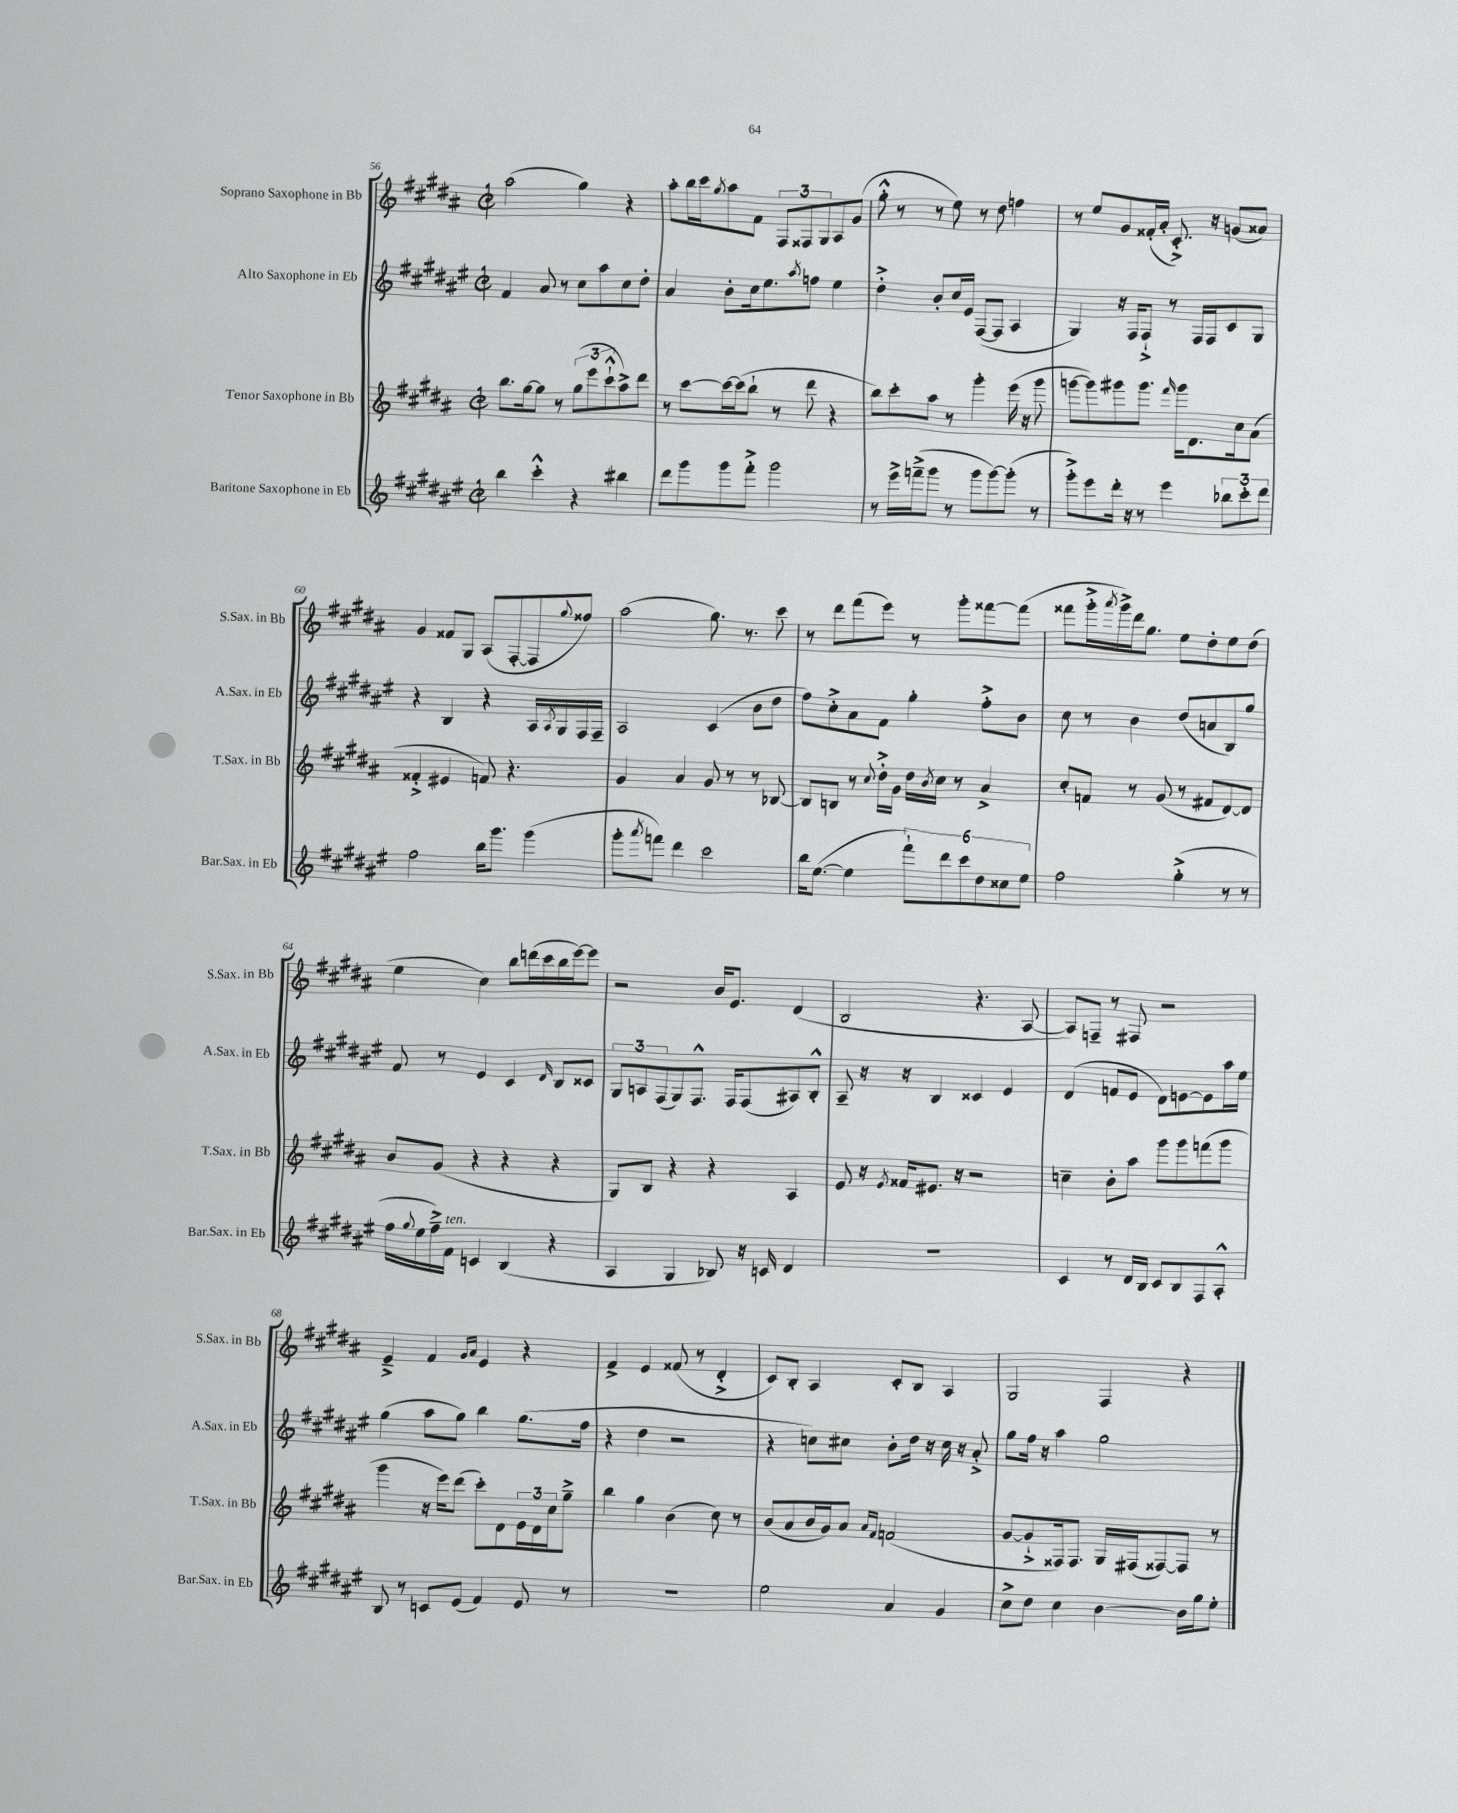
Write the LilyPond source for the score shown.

<<
\new StaffGroup <<
\new Staff = "s0" \with { instrumentName = "Soprano Saxophone in Bb" shortInstrumentName = "S.Sax. in Bb" } {
    \clef treble \key b \major \defaultTimeSignature \time 2/2
    ais''2( gis''4) r4 |
    ais''8-. b''16 cis'''16 \acciaccatura { gis''8 } ais''8 fis'8 \tuplet 3/2 { fis8 fisis8 gis8 } ais8 gis'8( |
    gis''8-.-^ r8 r8 e''8) r8 dis''8 f''4 |
    r8 e''8 gis'8 fisis'16-.( ais'16-. cis'8.-.->) r16 g'8( aisis'8) |
    gis'4 fisis'8 gis8 ais8( fis8~-. fis8 \appoggiatura { gis''8 } fisis''8) |
    ais''2( gis''8.) r8. cis'''8 |
    r8 dis'''8 fis'''8( e'''8) r8 gis'''8-. fisis'''8~ fisis'''8( |
    fisis'''8 gis'''16-.-> \acciaccatura { ais'''8 } gis'''16->) dis'''16 gis''8. e''8 dis''8-. e''8 dis''8( |
    e''4 cis''4) b''8 d'''16( cis'''16 b''16 e'''16~) e'''8 |
    r2 b'16 e'8. dis'4( |
    b2 r4. ais8~ |
    ais8) f8-- r8 fis8 r2 |
    e'4---> fis'4 \grace { gis'16 ais'16 } e'4 r4 |
    fis'4-> e'4 fisis'8( r8 dis'4-.-> |
    cis'8) b8-. ais4 cis'8-. b8 ais4 |
    gis2 fis4 r4 \bar "|." |
}
\new Staff = "s1" \with { instrumentName = "Alto Saxophone in Eb" shortInstrumentName = "A.Sax. in Eb" } {
    \clef treble \key fis \major \defaultTimeSignature \time 2/2
    fis'4 ais'8 r8 cis''8 ais''8 cis''8 dis''8-. |
    ais'4 b'8-. cis''16 eis''8. \acciaccatura { ais''8 } f''8 eis''4 |
    dis''4-.-> b'8-. cis''16 eis'16 fis8~( fis8 ais4 |
    gis4) r16 fis16 fis8-!-> r8 fis16 fis16 cis'8 gis8 |
    r4 b4 r4 ais16 \acciaccatura { ais8 } gis16 fis16 fis16-- |
    ais2 cis'4( b'8 dis''8 |
    fis''8) cis''8-.-> ais'8 fis'8 gis''4-. fis''8-.-> b'8 |
    cis''8 r8 b'4 dis''8( a'8 b8) gis''8 |
    fis'8 r8 eis'4 cis'4 \grace { dis'16 } b8 cisis'8 |
    \tuplet 3/2 { gis8 a8 fis8( } gis8) fis8.-^ fis16 fis8( ais8) b8-.-^ |
    ais8-- r16 r16 b4 cisis'4 eis'4 |
    dis'4( f'8 eis'8 dis'8) e'8~ e'8 ais''16 eis''16 |
    gis''4( ais''8 gis''8) b''4 gis''8.( fis''16 |
    r4 dis''4 r2 |
    r4 c''8) cis''8 b'8-. dis''16 r16 cis''16 r16 ais'8-.-> |
    gis''8 fis''16 r16 ais''4 gis''2 \bar "|." |
}
\new Staff = "s2" \with { instrumentName = "Tenor Saxophone in Bb" shortInstrumentName = "T.Sax. in Bb" } {
    \clef treble \key b \major \defaultTimeSignature \time 2/2
    b''8. gis''16~ gis''8 r8 \tuplet 3/2 { gis''8( e'''8 cis'''8-!-^ } ais''8->) dis'''8 |
    r8 cis'''8~ cis'''16~ cis'''16( b''8-! r8 dis'''8 r4 |
    b''8) cis'''8-. ais''8 r8 gis'''4-. e'''16( r16 gis'''8 |
    g'''8~ g'''8) gis'''8 gis'''8. \grace { fis'''16 } gis'''16 dis'8. cis''16 ais'8( |
    fisis'4-.-> eis'4 f'8) r4. |
    gis'4 ais'4 gis'8 r8 r8 bes8~ |
    bes8 b8 r8 \appoggiatura { cis''8 } dis''16-.-> gis'16 dis''16 \acciaccatura { b'8 } cis''16 r8 ais'4-> |
    cis''8-. f'8 r8 gis'8( r8 fis'8 dis'8~) dis'8 |
    b'8 gis'8( r4 r4 r4 |
    gis8) b8 r4 r4 ais4 |
    e'8 r16 \acciaccatura { e'8 } fisis'16 eis'8. r16 r2 |
    c''4-- b'8-. ais''8 gis'''8 gis'''8 f'''8( gis'''8 |
    gis'''4 r16 e'''16) dis'''8( cis'''8-.) dis'8 \tuplet 3/2 { e'16 dis'16 cis''16 } gis''8---> |
    b''4 gis''4 b'4( cis''8) r8 |
    b'8( ais'8 b'16 gis'16) ais'8 \grace { ais'16 fis'16 } f'2( |
    gis'8~ gis'8-!-> fisis16) fisis8. gis16 fis16( fisis8~) fisis8 r8 \bar "|." |
}
\new Staff = "s3" \with { instrumentName = "Baritone Saxophone in Eb" shortInstrumentName = "Bar.Sax. in Eb" } {
    \clef treble \key fis \major \defaultTimeSignature \time 2/2
    b''4 cis'''4-.-^ r4 bis''4 |
    dis'''8 gis'''8 gis'''8 fis'''8-.-> gis'''2 |
    r8 eis'''16-> f'''16--->( gis'''8 r8 gis'''8 gis'''8~) gis'''8-.( r8 |
    gis'''8-.->) eis'''8 dis'''16-. r16 r8 eis'''4 \tuplet 3/2 { bes''8 cis'''8-. dis'''8 } |
    fis''2 b''16 gis'''8. gis'''4( |
    gis'''8-. \acciaccatura { ais'''8 } f'''8) dis'''4 cis'''2 |
    b''16 eis''8.~( eis''4 \tuplet 6/4 { fis'''8-!) dis'''8 cis'''8 dis''8 cisis''8 eis''8 } |
    fis''2 gis''4-.->( r8 r8 |
    fis''16 \appoggiatura { gis''8 } eis''16 fis''16--->) fis'16^\markup { \italic "ten." } c'4 b4( r4 |
    ais4 gis4 bes8) r16 c'16 dis'4 |
    R1 |
    cis'4 r8 dis'16 b16 cis'8 b8 fis8 ais8-.-^ |
    b8 r8 c'8 eis'8( fis'4) eis'8 r8 |
    R1 |
    eis''2 ais'4 gis'4 |
    cis''8-> dis''8 cis''4 b'4~ b'16 gis''16 eis''8-. \bar "|." |
}
>>
>>
\layout { \context { \Score currentBarNumber = #56 } }
